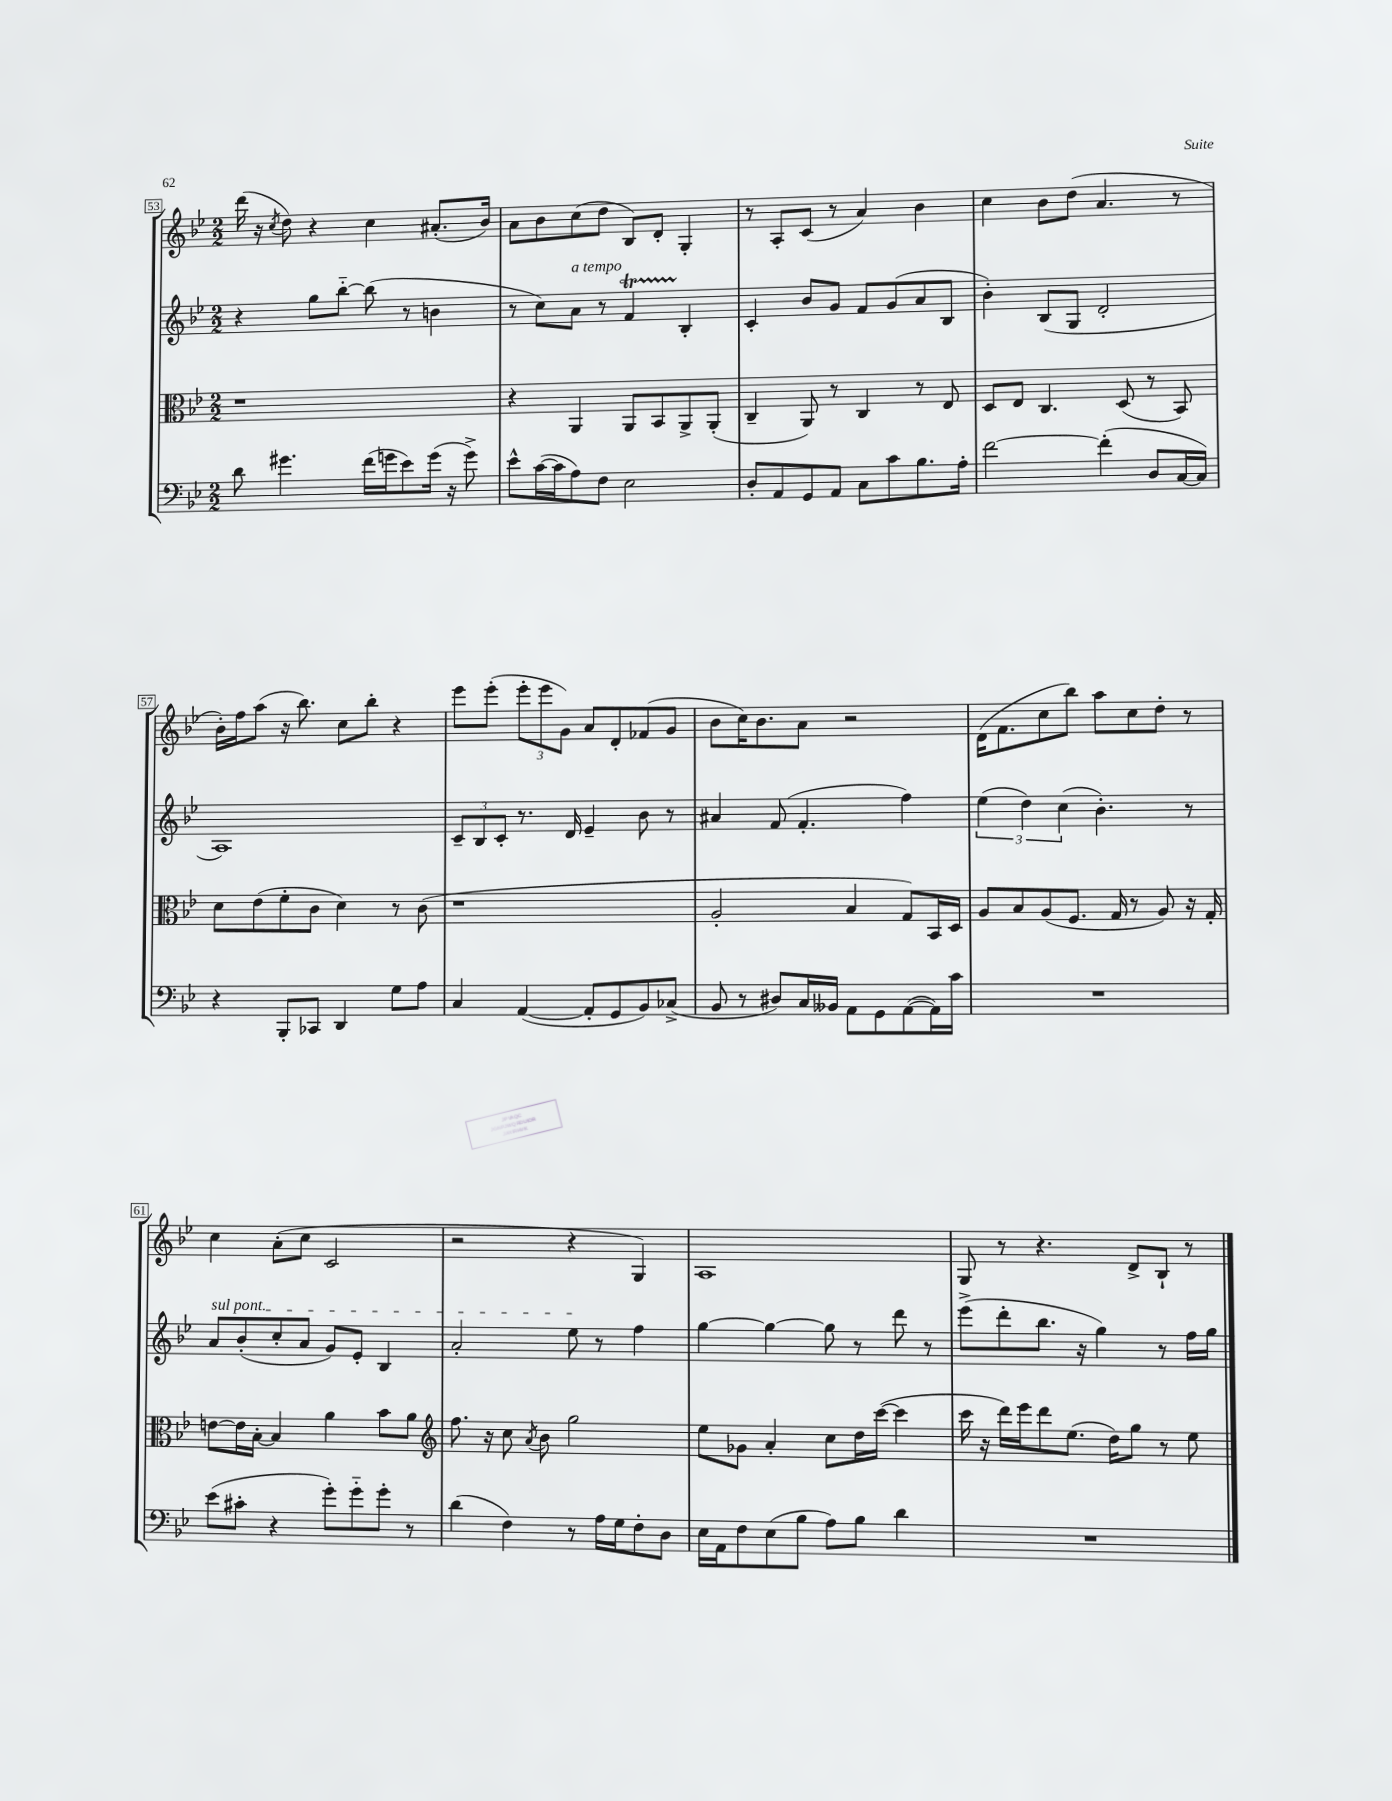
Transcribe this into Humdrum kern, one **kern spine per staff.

**kern	**kern	**kern	**kern
*staff4	*staff3	*staff2	*staff1
*clefF4	*clefC3	*clefG2	*clefG2
*k[b-e-]	*k[b-e-]	*k[b-e-]	*k[b-e-]
*M2/2	*M2/2	*M2/2	*M2/2
8d	1r	4r	(16ddd
.	.	.	16r
.	.	.	8qcc
4.g#	.	.	8dd)
.	.	8gg	4r
.	.	[8bb-'~	.
(16f	.	(8bb-]	4cc
16g	.	.	.
8e-)	.	8r	.
(16g	.	4b	(8.a#'
16r	.	.	.
8g^)	.	.	.
.	.	.	16b-)
=	=	=	=
8e-^^	4r	8r	8a
([16c	.	8cc)	8b-
16c]	.	.	.
8A)	4AA	8a	(8cc
8F	.	8r	8dd
2E-	8AA	4f	8B-)
.	8BB-	.	8d'
.	8AA^	4B-'	4G'
.	(8AA'	.	.
=	=	=	=
8D'	4C~	4c'	8r
8AA	.	.	8A'
8GG	8AA)	8b-	(8c
8AA	8r	8g	8r
8C	4C	8f	4a)
8c	.	(8g	.
8.B-	8r	8a	4b-
.	8E-	8B-	.
16A'	.	.	.
=	=	=	=
[2f	8D	4b-')	4cc
.	8E-	.	.
.	4.C	(8B-	8b-
.	.	8G	(8dd
(4f']	.	2d'	4.a
.	(8D	.	.
8D	8r	.	.
[16C	8BB-)	.	8r
16C])	.	.	.
=	=	=	=
4r	8d	1A)	16b-')
.	.	.	16ff
.	(8e-	.	(8aa
8BBB-'	8f'	.	16r
.	.	.	8.bb-)
8CC-	8c	.	.
4DD	4d)	.	8cc
.	.	.	8bb-'
8G	8r	.	4r
8A	(8c	.	.
=	=	=	=
4C	1r	12c~	8eee-
.	.	12B-	.
.	.	.	(8eee-'
.	.	12c'	.
([4AA	.	8.r	12eee-'
.	.	.	12eee-
.	.	.	12g)
.	.	16d	.
8AA']	.	4e-~	8a
8GG	.	.	8d'
8BB-)	.	8b-	(8f-
(8C-^	.	8r	8g
=	=	=	=
8BB-	2A'	4a#	8b-
8r	.	.	16cc)
.	.	.	8.b-
8D#)	.	(8f	.
16C	.	4.f'	8a
16BB--	.	.	.
8AA	4B-	.	2r
8GG	.	.	.
([8AA	8G)	4ff)	.
16AA])	16BB-	.	.
16c	16D	.	.
=	=	=	=
1r	8A	(6ee-	(16d
.	.	.	8.f
.	8B-	.	.
.	.	6dd)	.
.	(8A	.	8cc
.	.	(6cc	.
.	8.F	.	8bb-)
.	.	4.b-')	8aa
.	16G	.	.
.	8r	.	8cc
.	8A)	.	8dd'
.	16r	8r	8r
.	16G'	.	.
=	=	=	=
(8e-	[8e	8a	4cc
8c#'	16e]	(8b-'	.
.	[16B-'	.	.
4r	4B-]	8cc'	(8a'
.	.	8a	8cc
8g')	4a	8g)	2c
8g'~	.	8e-'	.
8g'	8b-	4B-	.
8r	8a	.	.
=	=	=	=
*	*clefG2	*	*
(4d	8.ff	2a'	2r
.	16r	.	.
4F)	8cc	.	.
.	8qa	.	.
.	8b-	.	.
8r	2gg	8ee-	4r
16A	.	8r	.
16G	.	.	.
8F'	.	4ff	4G)
8D	.	.	.
=	=	=	=
16E-	8ee-	[4gg	1A
16AA	.	.	.
8F	8g-	.	.
(8E-	4a'	4gg_	.
8B-	.	.	.
8A)	8cc	8gg]	.
8B-	16dd	8r	.
.	([16ccc	.	.
4d	4ccc]	8ddd	.
.	.	8r	.
=	=	=	=
1r	16ccc	(8eee-^	8G
.	16r	.	.
.	16ddd)	8ddd'	8r
.	16eee-	.	.
.	8ddd	8.bb-	4.r
.	(8.ee-	.	.
.	.	16r	.
.	.	4gg)	.
.	16dd)	.	.
.	8gg	.	8d^
.	8r	8r	8B-`
.	8ee-	16ff	8r
.	.	16gg	.
==	==	==	==
*-	*-	*-	*-
